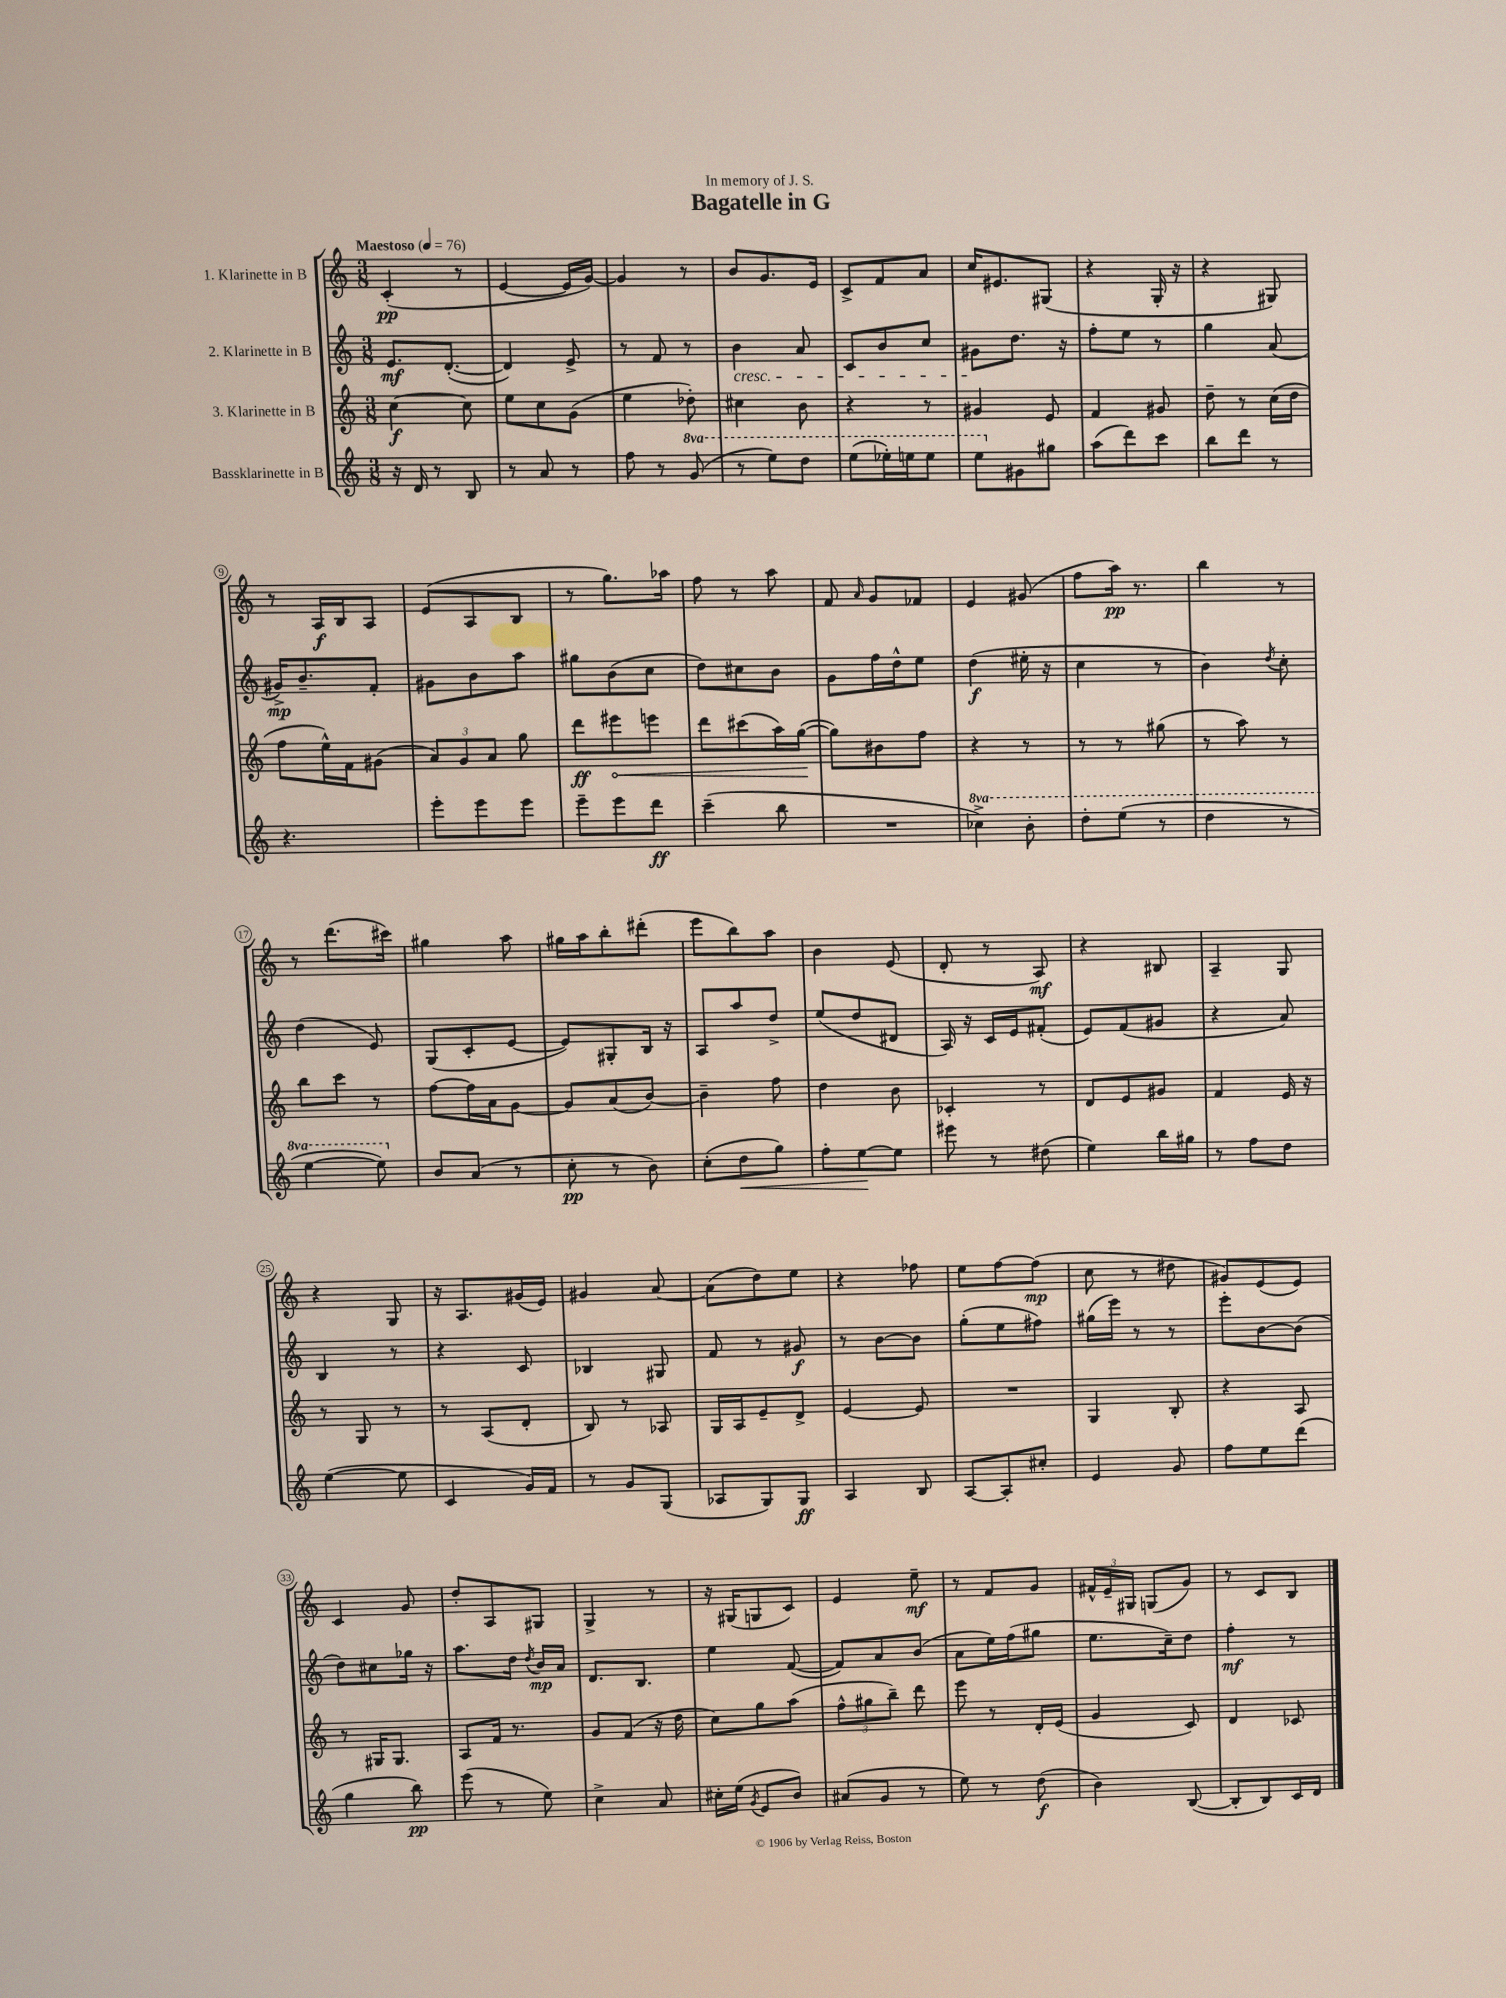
\header { title = "Bagatelle in G" dedication = "In memory of J. S." }
<<
\new StaffGroup <<
\new Staff = "s0" \with { instrumentName = "1. Klarinette in B" } {
    \clef treble \key c \major \numericTimeSignature \time 3/8 \tempo "Maestoso" 4 = 76
    \autoBeamOff c'4-.\pp( r8 |
    e'4~ e'16[ g'16]~) |
    g'4 r8 |
    b'8[ g'8. e'16] |
    c'8[-> f'8 a'8] |
    c''16[ eis'8. gis8]( |
    r4 g16-. r16 |
    r4 gis8) |
    r8 a16[\f b16 a8] |
    e'8[( a8 b8] |
    r8 g''8.[) aes''16] |
    f''8 r8 a''8 |
    f'8 \grace { a'16 } g'8[ fes'8] |
    e'4 gis'8( |
    f''8[ a''16]\pp) r8. |
    b''4 r8 |
    r8 d'''8.[( cis'''16]) |
    gis''4 a''8 |
    gis''16[ a''16 b''8-. dis'''8]-.( |
    e'''8[ b''8) a''8] |
    b'4 e'8( |
    d'8-. r8 a8\mf) |
    r4 bis8 |
    a4-- g8 |
    r4 g8 |
    r16 a8.[ gis'16( e'16]) |
    gis'4 a'8~ |
    a'8[( d''8) e''8] |
    r4 fes''8 |
    e''8[ f''8~ f''8]\mp( |
    c''8 r8 dis''8 |
    gis'8[) e'8( e'8]) |
    c'4 g'8 |
    d''8[-. a8 gis8] |
    g4-> r8 |
    r16 gis16[( g8 c'8]) |
    e'4 e''8--\mf |
    r8 f'8[ g'8] |
    \tuplet 3/2 { fis'16[-^ e'16-- gis16] } g8[( g'8]) |
    r8 c'8[ b8] \bar "|." |
}
\new Staff = "s1" \with { instrumentName = "2. Klarinette in B" } {
    \clef treble \key c \major \numericTimeSignature \time 3/8
    \autoBeamOff e'8.[\mf d'8.]~-.( |
    d'4) e'8-> |
    r8 f'8 r8 |
    b'4\cresc a'8 |
    c'8[ b'8 c''8] |
    gis'8[\! d''8.] r16 |
    f''8[-. e''8] r8 |
    g''4 a'8( |
    gis'16[->\mp) b'8.-- f'8]-. |
    gis'8[ b'8 a''8] |
    gis''8[ b'8( c''8] |
    d''8[) cis''8 b'8] |
    g'8[ f''16 d''16-^ e''8] |
    d''4\f( eis''16-. r16 |
    c''4 r8 |
    b'4) \acciaccatura { d''8 } c''8-. |
    d''4( e'8) |
    g8[( c'8-. e'8]~ |
    e'8[) gis8-. b16] r16 |
    a8[ a''8 d''8]-> |
    e''8[( d''8 dis'8] |
    a16) r16 c'16[ e'16 fis'8]-.( |
    e'8[) f'8( gis'8] |
    r4 a'8) |
    b4 r8 |
    r4 c'8 |
    bes4 gis8 |
    f'8 r8 gis'8\f |
    r8 b'8[~ b'8] |
    g''8[-.( e''8 fis''8]) |
    gis''16[( e'''16]) r8 r8 |
    e'''8[-. b'8~ b'8]( |
    d''8[) cis''8 ges''16] r16 |
    a''8.[ d''16] \acciaccatura { d''8 } b'16[\mp a'16] |
    d'8.[ b8.] |
    e''4 f'8~( |
    f'8[) a'8 b'8]( |
    a'8[ e''16) f''16( gis''8] |
    e''8.[ c''16--) d''8] |
    f''4-.\mf r8 \bar "|." |
}
\new Staff = "s2" \with { instrumentName = "3. Klarinette in B" } {
    \clef treble \key c \major \numericTimeSignature \time 3/8
    \autoBeamOff c''4~\f c''8 |
    e''8[ c''8 g'8]( |
    e''4 des''8-.) |
    cis''4 b'8 |
    r4 r8 |
    gis'4 e'8 |
    f'4 gis'8 |
    d''8-- r8 c''16[( d''16] |
    f''8[ e''16-^) f'16 gis'8]( |
    \tuplet 3/2 { a'8[) g'8 a'8] } g''8 |
    d'''8[\ff \once \override Hairpin.circled-tip = ##t eis'''8\< e'''8] |
    d'''8[ cis'''8( a''16) g''16]~\!( |
    g''8[) bis'8 f''8] |
    r4 r8 |
    r8 r8 gis''8( |
    r8 a''8) r8 |
    b''8[ c'''8] r8 |
    f''8[~ f''16 a'16 g'8]~ |
    g'8[ a'8( b'8]~) |
    b'4-- f''8 |
    d''4 b'8 |
    ces'4-. r8 |
    d'8[ e'8 gis'8] |
    f'4 e'16 r16 |
    r8 g8 r8 |
    r8 a8[( d'8]-. |
    b8) r8 aes8 |
    g16[ a16 e'8-- d'8]-> |
    e'4~ e'8 |
    R4. |
    g4 b8-. |
    r4 a8 |
    r8 gis16[ gis8.] |
    a8[ f'16] r8. |
    g'8[ f'8]( r16 d''16 |
    c''8[) g''8 a''8]( |
    \tuplet 3/2 { f''8[-^ gis''8 b''8]--) } d'''8 |
    e'''8 r8 d'16[-. e'16]( |
    g'4 c'8) |
    d'4 ces'8 \bar "|." |
}
\new Staff = "s3" \with { instrumentName = "Bassklarinette in B" } {
    \clef treble \key c \major \numericTimeSignature \time 3/8 \set Staff.ottavationMarkups = #ottavation-simple-ordinals
    \autoBeamOff r16 d'16 r8 b8 |
    r8 a'8 r8 |
    f''8 r8 \ottava #1 g''8( |
    r8 e'''8[) d'''8] |
    e'''8[( ees'''16-.) e'''16 e'''8] |
    e'''8[ \ottava #0 gis'8 gis''8] |
    a''8[( d'''8) c'''8] |
    b''8[ d'''8] r8 |
    r4. |
    e'''8[-. e'''8 e'''8] |
    e'''8[-- e'''8 d'''8]\ff |
    c'''4--( b''8 |
    R4. |
    \ottava #1 ces'''4->) b''8-. |
    d'''8[-. e'''8]( r8 |
    d'''4 r8 |
    e'''4~ e'''8) \ottava #0 |
    b'8[ a'8]( r8 |
    c''8-.\pp r8 b'8) |
    c''8[-.( d''8\< g''8]) |
    f''8[-. e''8~\! e''8] |
    eis'''8 r8 dis''8( |
    e''4) b''16[ gis''16] |
    r8 f''8[ d''8] |
    e''4~( e''8 |
    c'4 g'16[) f'16] |
    r8 g'8[ g8]( |
    aes8[ g8) g8]\ff |
    a4 b8 |
    a8[~ a8-. cis''8]-. |
    e'4 g'8 |
    f''8[ e''8 d'''8]( |
    g''4 b''8\pp) |
    e'''8( r8 e''8) |
    c''4-> a'8 |
    cis''16[-. e''16]( \acciaccatura { g'8 } e'8[ b'8]) |
    ais'8[( g'8] r8 |
    e''8) r8 d''8\f( |
    b'4) b8~( |
    b8[-. b8) c'16 d'16] \bar "|." |
}
>>
>>
\layout { \context { \Score \override BarNumber.stencil = #(make-stencil-circler 0.1 0.3 ly:text-interface::print) } }
